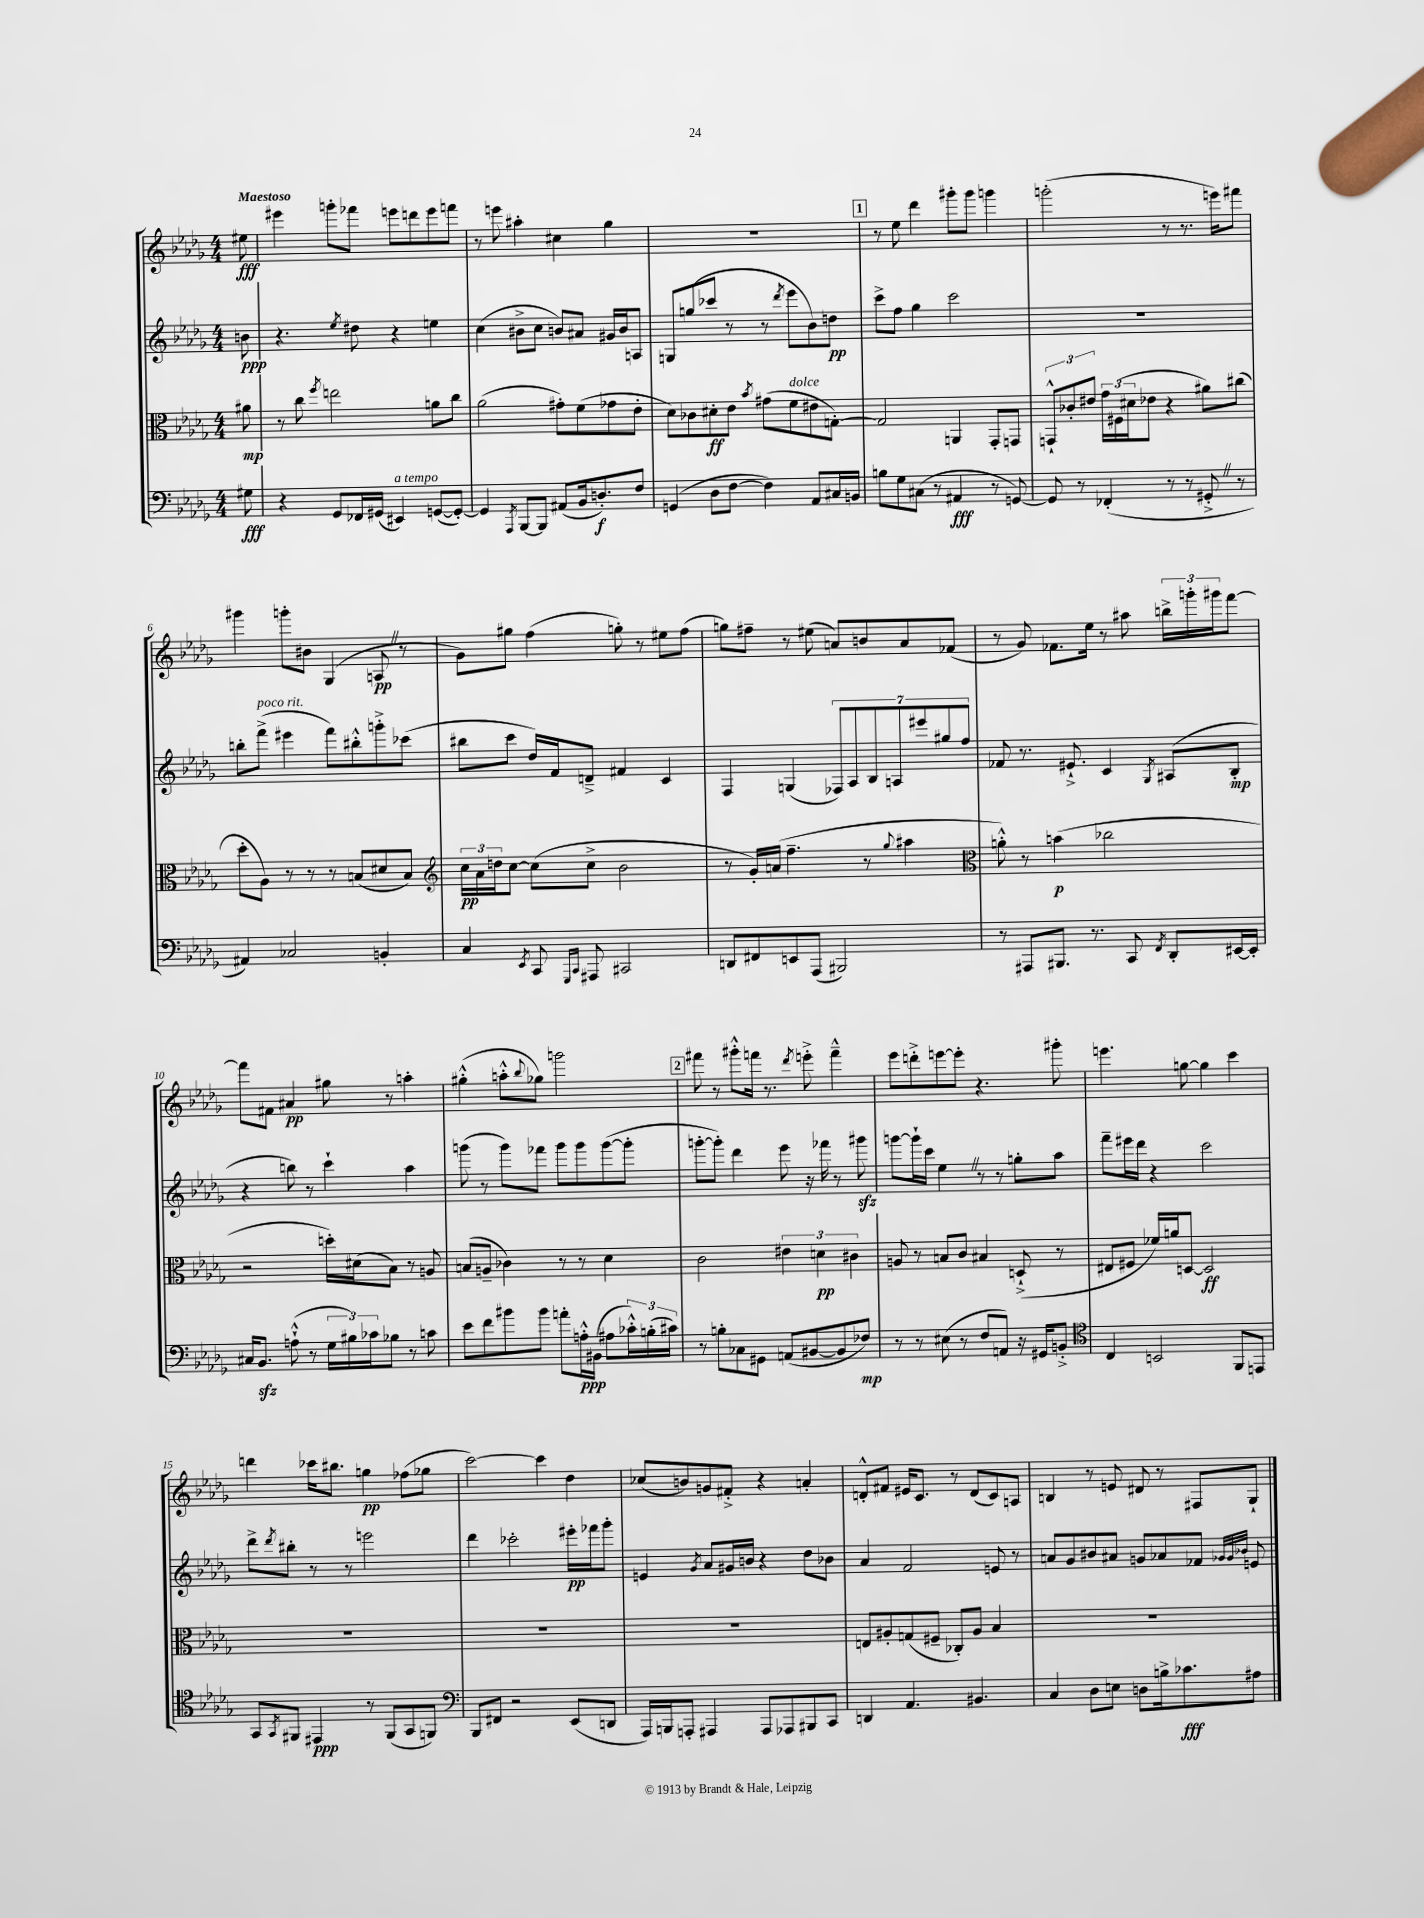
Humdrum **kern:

**kern	**dynam	**kern	**dynam	**kern	**dynam	**kern	**dynam
*part4	*part4	*part3	*part3	*part2	*part2	*part1	*part1
*staff4	*staff4	*staff3	*staff3	*staff2	*staff2	*staff1	*staff1
*clefF4	*	*clefC3	*	*clefG2	*	*clefG2	*
*k[b-e-a-d-g-]	*	*k[b-e-a-d-g-]	*	*k[b-e-a-d-g-]	*	*k[b-e-a-d-g-]	*
*M4/4	*	*M4/4	*	*M4/4	*	*M4/4	*
=	=	=	=	=	=	=	=
!	!	!	!	!	!	!LO:TX:a:B:t=Maestoso	!
8G#X\	fff	8a#X\	mp	8bn\	ppp	8ee#X\	fff
=1	=1	=1	=1	=1	=1	=1	=1
4r	.	8r	.	4.r	.	4eee#X\	.
.	.	8cc\	.	.	.	.	.
.	.	8qff/	.	.	.	.	.
8GG-/L	.	2een\	.	.	.	8gggn'\L	.
.	.	.	.	8qee-/	.	.	.
16FF-X/L	.	.	.	8dd#X\	.	8fff-X\J	.
(16GG#X/JJ	.	.	.	.	.	.	.
!LO:TX:a:i:t=a tempo	!	!	!	!	!	!	!
4EE#X/)	.	.	.	4r	.	8eeen\L	.
.	.	.	.	.	.	8dddn\	.
([8GGn/L	.	8an\L	.	4een\	.	8eee\	.
8GG'/J_)	.	8cc\J	.	.	.	8fffn\J	.
=2	=2	=2	=2	=2	=2	=2	=2
4GG/]	.	(2a-\	.	(4cc\	.	8r	.
.	.	.	.	.	.	8eeen\	.
8qAAA-/	.	.	.	.	.	.	.
[8BBB-/L	.	.	.	8b#X^\L	.	4aa#X'\	.
8BBB-/J]	.	.	.	8cc\J	.	.	.
(8AA#X/L	.	8g#X'\L)	.	8bn/L)	.	4cc#X\	.
16BB-/k	.	(8f\	.	8a#X/J	.	.	.
8.Dn'/)	f	.	.	.	.	.	.
.	.	8g-X\	.	16g#X/LL	.	4gg-\	.
.	.	.	.	16b/J	.	.	.
8F/J	.	8e-'\J	.	8An/J	.	.	.
=3	=3	=3	=3	=3	=3	=3	=3
(4GGn/	.	8d-\L)	.	8Gn/L	.	1r	.
.	.	8c-X\	.	(8ggn/	.	.	.
8D-\L	.	8d#X'\	ff	8ccc-X/J	.	.	.
[8F\J	.	8e-\J	.	8r	.	.	.
.	.	8qb-/	.	.	.	.	.
4F\])	.	(8g#X\L	.	8r	.	.	.
.	.	.	.	8qddd-/	.	.	.
!	!	!LO:TX:a:i:t=dolce	!	!	!	!	!
.	.	8f\	.	8eee-\L	.	.	.
8AA-/L	.	8e#X\	.	8b-\)	.	.	.
16C#X/L	.	[8Gn'\J)	.	8ddn\J	pp	.	.
16BBn/JJ	.	.	.	.	.	.	.
!!LO:REH:place=s1:t=1
=4	=4	=4	=4	=4	=4	=4	=4
8Bn\L	.	2G/]	.	8ccc^\L	.	8r	.
8G-\	.	.	.	8ff\J	.	8ee-\	.
(8C#X\J	.	.	.	4gg-\	.	4ddd-\	.
8r	.	.	.	.	.	.	.
4AA#X/	fff	4AAn/	.	2ccc\	.	8ggg#X'\L	.
.	.	.	.	.	.	8ggg#\J	.
8r	.	8GG-'/L	.	.	.	4gggn\	.
[8GGn/)	.	8GGn/J	.	.	.	.	.
=5	=5	=5	=5	=5	=5	=5	=5
8GG/]	.	12GGn`^^/L	.	1r	.	(2gggn'\	.
.	.	12c-X'/	.	.	.	.	.
8r	.	.	.	.	.	.	.
.	.	12e#X/J	.	.	.	.	.
(4FF-X'/	.	24g-\LL	.	.	.	.	.
.	.	(24F#X\	.	.	.	.	.
.	.	24d#X\J	.	.	.	.	.
.	.	8e-X\J	.	.	.	.	.
8r	.	4r	.	.	.	8r	.
8r	.	.	.	.	.	8.r	.
8GG#X'^Z/	.	8a#X\L)	.	.	.	.	.
.	.	.	.	.	.	16eeen\KL)	.
8r	.	(8cc#X\J	.	.	.	8fff#X\J	.
!!LO:LB:g=z
=6	=6	=6	=6	=6	=6	=6	=6
4AA#X/)	.	8dd-'\L	.	8bbn'\L	.	4ggg#X\	.
!	!	!	!	!LO:TX:a:i:t=poco rit.	!	!	!
.	.	8A-\J)	.	(8fff^\J	.	.	.
2C-X/	.	8r	.	4eee#X\	.	8gggn'\L	.
.	.	8r	.	.	.	8b#X\J	.
.	.	8r	.	8fff\L)	.	(4G-/	.
.	.	(8Bn/L	.	8bb#X'^^\	.	.	.
4BBn'/	.	8d#X/	.	8gggn'^\	.	8AnZ/	pp
.	.	8B/J)	.	(8ccc-X\J	.	8r	.
=7	=7	=7	=7	=7	=7	=7	=7
*	*	*clefG2	*	*	*	*	*
4C/	.	24cc\LL	pp	8bb#X\L	.	8g-\L)	.
.	.	24a-\	.	.	.	.	.
.	.	24ddn\J	.	.	.	.	.
.	.	[8cc\J	.	8ccc\J	.	8gg#X\J	.
8qEE-/	.	.	.	.	.	.	.
8CC/	.	(8cc\L]	.	16dd-/LL)	.	(4ff\	.
.	.	.	.	16f/J	.	.	.
16qqGGG-/LL	.	.	.	.	.	.	.
16qqCC/JJ	.	.	.	.	.	.	.
8AAA#X/	.	8cc^\J	.	8dn~^/J	.	.	.
2CC#X/	.	2b-\	.	4f#X/	.	8ggn'\)	.
.	.	.	.	.	.	8r	.
.	.	.	.	4c/	.	8ee#X\L	.
.	.	.	.	.	.	(8ff\J	.
=8	=8	=8	=8	=8	=8	=8	=8
8DDn/L	.	8r	.	4F/	.	8ggn\L)	.
8FF#X/	.	16g-'/LL)	.	.	.	8ff#X~\J	.
.	.	(16an/JJ	.	.	.	.	.
8EEn/	.	4.ff~\	.	(4Gn/	.	8r	.
(8AAA-/J	.	.	.	.	.	(8ee#X\	.
2BBB#X/)	.	.	.	14F-X/L)	.	8an/L)	.
.	.	.	.	14A-/	.	.	.
.	.	8r	.	.	.	8bn/	.
.	.	.	.	14B-/	.	.	.
.	.	.	.	14An/	.	.	.
.	.	8qqgg-/	.	.	.	.	.
.	.	4aa#X\	.	.	.	8a/	.
.	.	.	.	14eee#X/	.	.	.
.	.	.	.	14gg#X/	.	.	.
.	.	.	.	.	.	(8f-X/J	.
.	.	.	.	14ff/J	.	.	.
=9	=9	=9	=9	=9	=9	=9	=9
*	*	*clefC3	*	*	*	*	*
8r	.	8an'^^\)	.	8f-X/	.	8r	.
8AAA#X/L	.	8r	.	8.r	.	8g-/)	.
8.BBB#X/J	.	(4bn\	p	.	.	8.f-X\L	.
.	.	.	.	8.e#X`^/	.	.	.
8.r	.	.	.	.	.	16ee-\Jk	.
.	.	2cc-X\	.	4c/	.	8r	.
8CC/	.	.	.	.	.	8aa#X\	.
8qFF/	.	.	.	8qG-/	.	.	.
8DD-'/L	.	.	.	(8A#X/L	.	24bbn^\LL	.
.	.	.	.	.	.	24gggn'\	.
.	.	.	.	.	.	24ggg#X\J	.
[16EE#X/L	.	.	.	8B-'/J	mp	[8fff\J	.
16EE#'/JJ]	.	.	.	.	.	.	.
!!LO:LB:g=z
=10	=10	=10	=10	=10	=10	=10	=10
16C#X/KL	.	2r	.	4r	.	8fff\L]	.
8.BB-zz/J	.	.	.	.	.	.	.
.	.	.	.	.	.	8f#X\J	.
(8An`^^\	.	.	.	8bbn\)	.	4a#X/	pp
8r	.	.	.	8r	.	.	.
24G-\LL	.	16ddn'\LL)	.	4ccc`\	.	8gg#X\	.
24B#X\)	.	.	.	.	.	.	.
.	.	(16d#X\J	.	.	.	.	.
24c-X\J	.	.	.	.	.	.	.
8B-X\J	.	8B-\J)	.	.	.	8r	.
8r	.	8r	.	4aa-\	.	4aan'\	.
8cn\	.	8An/	.	.	.	.	.
=11	=11	=11	=11	=11	=11	=11	=11
8e-\L	.	(8Bn/L	.	(8gggn\	.	(4gg#X'^^\	.
8f\	.	8An~/J	.	8r	.	.	.
8b#X\	.	4c-X\)	.	8ggg\L)	.	8aan'^^\L	.
.	.	.	.	.	.	8qqbb-/	.
8b#\J	.	.	.	8fff-X\J	.	8gg-X\J)	.
8an'\L	.	8r	.	8ggg\L	.	2gggn\	.
16An'^^\L	ppp	8r	.	8ggg\	.	.	.
(16BB#X\JJ	.	.	.	.	.	.	.
8A#X\L	.	4d-\	.	([8ggg\	.	.	.
24c-X'^^\L)	.	.	.	8ggg'\J]	.	.	.
(24Bn'\	.	.	.	.	.	.	.
24c#X\JJ)	.	.	.	.	.	.	.
!!LO:REH:place=s1:t=2
=12	=12	=12	=12	=12	=12	=12	=12
8r	.	2c\	.	[8gggn'\L	.	8fff#X\	.
8Bn'\L	.	.	.	8ggg'\J])	.	8r	.
8C-X\	.	.	.	4ddd-\	.	8ggg#X'^^\L	.
8GG#X\J	.	.	.	.	.	16fffn\Jk	.
.	.	.	.	.	.	8.r	.
(8AAn/L	.	6e#X\	.	8eee-\	.	.	.
.	.	.	.	.	.	8qddd-/	.
[8BB#X/	.	.	.	16r	.	8eeen'^\	.
.	.	6dn\	pp	.	.	.	.
.	.	.	.	16fff-X\	.	.	.
8BB#/]	.	.	.	8r	.	4fff~^^\	.
.	.	6c#X\	.	.	.	.	.
8F-X/J)	mp	.	.	8ggg#Xzz\	.	.	.
=13	=13	=13	=13	=13	=13	=13	=13
8r	.	8An/	.	[8gggn\L	.	8eee-\L	.
8r	.	8r	.	16ggg`\L]	.	8dddn'^\	.
.	.	.	.	16ccc\JJ	.	.	.
(8E#X\	.	8Bn/L	.	4ee-Z\	.	[8eeen\	.
8r	.	8c/J	.	.	.	8eee'\J]	.
8F/L	.	4B#X/	.	8r	.	4.r	.
8AAn/J)	.	.	.	8r	.	.	.
16r	.	(8Dn`^/	.	8ggn'\L	.	.	.
16GG#X/KL	.	.	.	.	.	.	.
8BBn'^/J	.	8r	.	8aa-\J	.	8ggg#X'\	.
=14	=14	=14	=14	=14	=14	=14	=14
*clefC4	*	*	*	*	*	*	*
4C/	.	8E#X/L	.	8fff~\L	.	4.eeen\	.
.	.	8F#X/J	.	16eee#X\L	.	.	.
.	.	.	.	16ddd-\JJ	.	.	.
2BBn/	.	16f-X/LL)	.	4r	.	.	.
.	.	16an/J	.	.	.	.	.
.	.	[8Dn/J	.	.	.	[8ggn\	.
.	.	2D/]	ff	2ccc\	.	4gg\]	.
8FF/L	.	.	.	.	.	4ccc\	.
8EEn/J	.	.	.	.	.	.	.
!!LO:LB:g=z
=15	=15	=15	=15	=15	=15	=15	=15
8GG-/L	.	1r	.	8ddd-^\L	.	4dddn\	.
8qGG-/	.	.	.	8qddd-/	.	.	.
8FF#X/J	.	.	.	8bb#X'\J	.	.	.
4EE#X/	ppp	.	.	8r	.	16ccc-X\KL	.
.	.	.	.	.	.	8.bb#X\J	.
.	.	.	.	8r	.	.	.
8r	.	.	.	2eeen\	.	4ggn\	pp
(8FF#/L	.	.	.	.	.	.	.
8GG-/	.	.	.	.	.	(8ff-X\L	.
8FFn/J)	.	.	.	.	.	8gg-X\J	.
=16	=16	=16	=16	=16	=16	=16	=16
*clefF4	*	*	*	*	*	*	*
8BBB-/L	.	1r	.	4ddd-\	.	[2ccc\)	.
8FF#X/J	.	.	.	.	.	.	.
2r	.	.	.	2ccc-X'\	.	.	.
.	.	.	.	.	.	4ccc\]	.
(8EE-/L	.	.	.	16eee#X'\LL	pp	4dd-\	.
.	.	.	.	16fff-X\J	.	.	.
8DDn/J	.	.	.	8ggg-'\J	.	.	.
=17	=17	=17	=17	=17	=17	=17	=17
16AAA-/LL)	.	1r	.	4en/	.	(8cc-X/L	.
16BBBn/J	.	.	.	.	.	.	.
8AAAn'/J	.	.	.	.	.	8bn/)	.
.	.	.	.	8qg-/	.	.	.
4AAA#X/	.	.	.	8a-/L	.	8gn/	.
.	.	.	.	16g#X/L	.	8f#X'^/J	.
.	.	.	.	16bn/JJ	.	.	.
8AAA#/L	.	.	.	4r	.	4r	.
8AAA-X/	.	.	.	.	.	.	.
8BBB#X/	.	.	.	8dd-\L	.	4an'/	.
8CC/J	.	.	.	8b-X\J	.	.	.
=18	=18	=18	=18	=18	=18	=18	=18
4DDn/	.	8En/L	.	4a-/	.	8dn'^^/L	.
.	.	8A#X'/	.	.	.	8f#X/J	.
4.AA-/	.	(8Gn/	.	2f/	.	16e#X/KL	.
.	.	.	.	.	.	8.c/J	.
.	.	8F#X~/J	.	.	.	.	.
.	.	8C-X'/L)	.	.	.	8r	.
4.BB#X/	.	8A#/J	.	.	.	(8d/L	.
.	.	4B-/	.	8en/	.	8c/)	.
.	.	.	.	8r	.	8An/J	.
=19	=19	=19	=19	=19	=19	=19	=19
4C/	.	1r	.	8an/L	.	4Bn/	.
.	.	.	.	8g-/	.	.	.
8D-\L	.	.	.	8b#X/	.	8r	.
8En\J	.	.	.	8a#X/J	.	8en/	.
8Dn\L	.	.	.	8gn/L	.	8d#X/	.
16Bn^\k	.	.	.	8a-X/	.	8r	.
8.c-X\	fff	.	.	.	.	.	.
.	.	.	.	8f-X/J	.	8F#X/L	.
.	.	.	.	32qqg-X/LLL	.	.	.
.	.	.	.	32qqg-/	.	.	.
.	.	.	.	32qqb-X/JJJ	.	.	.
8A#X\J	.	.	.	8en/	.	8G-`/J	.
==	==	==	==	==	==	==	==
*-	*-	*-	*-	*-	*-	*-	*-
